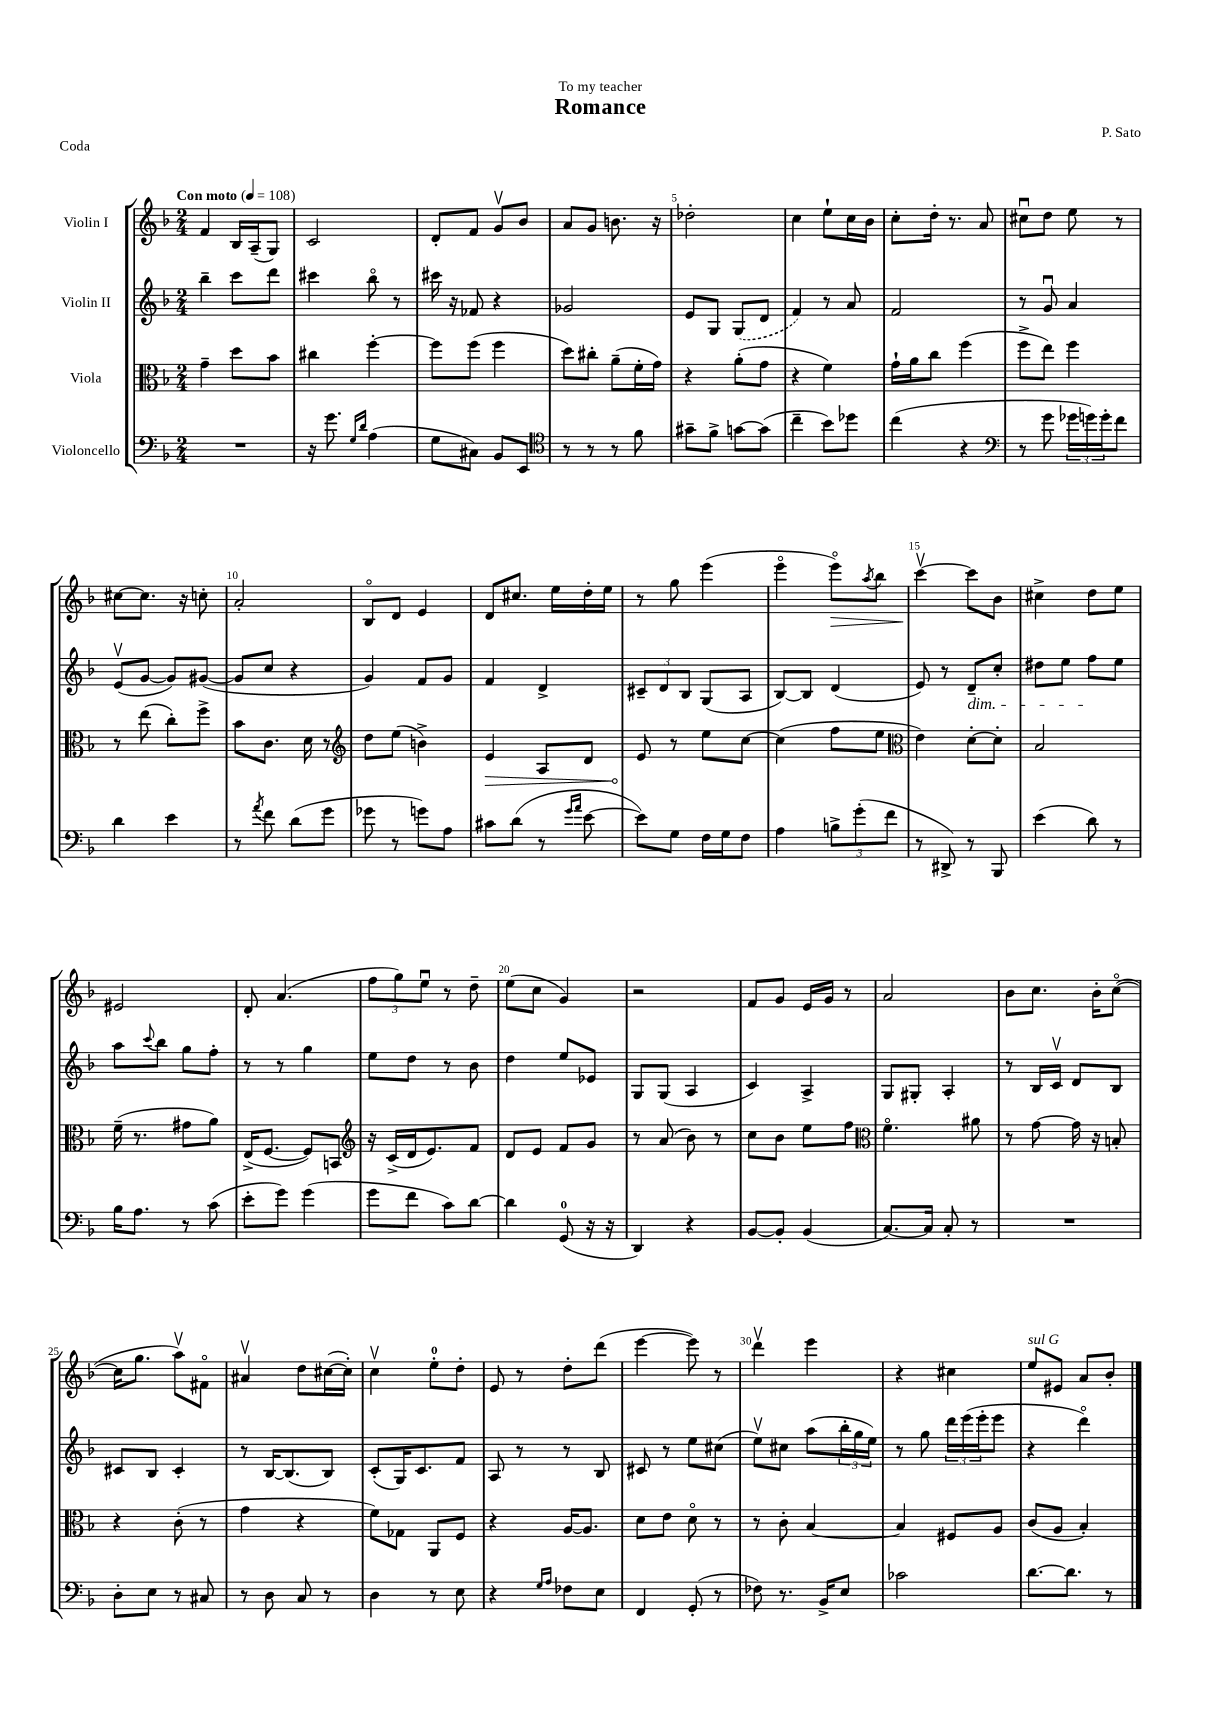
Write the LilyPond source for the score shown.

\header { title = "Romance" composer = "P. Sato" dedication = "To my teacher" piece = "Coda" }
<<
\new StaffGroup <<
\new Staff = "s0" \with { instrumentName = "Violin I" } {
    \clef treble \key f \major \numericTimeSignature \time 2/4 \tempo "Con moto" 4 = 108
    f'4 bes16 a16--( g8) |
    c'2 |
    d'8-. f'8 g'8\upbow bes'8 |
    a'8 g'8 b'8. r16 |
    des''2-. |
    c''4 e''8-! c''16 bes'16 |
    c''8-. d''16-. r8. a'8 |
    cis''8\downbow d''8 e''8 r8 |
    cis''8~ cis''8. r16 c''8-. |
    a'2-. |
    bes8\flageolet d'8 e'4 |
    d'8 cis''8. e''16 d''16-. e''16 |
    r8 g''8 e'''4( |
    e'''4\flageolet e'''8\flageolet\>) \acciaccatura { a''8 } bes''8 |
    c'''4~\upbow\! c'''8 bes'8 |
    cis''4-> d''8 e''8 |
    eis'2 |
    d'8-. a'4.( |
    \tuplet 3/2 { f''8 g''8) e''8\downbow } r8 d''8-- |
    e''8( c''8 g'4) |
    r2 |
    f'8 g'8 e'16 g'16 r8 |
    a'2 |
    bes'8 c''8. bes'16-. c''8~\flageolet( |
    c''16 g''8. a''8\upbow) fis'8\flageolet |
    ais'4\upbow d''8 cis''16~( cis''16-.) |
    c''4\upbow e''8-0-. d''8-. |
    e'8 r8 d''8-. d'''8( |
    e'''4~ e'''8) r8 |
    d'''4\upbow e'''4 |
    r4 cis''4 |
    e''8^\markup { \italic "sul G" } eis'8 a'8 bes'8-. \bar "|." |
}
\new Staff = "s1" \with { instrumentName = "Violin II" } {
    \clef treble \key f \major \numericTimeSignature \time 2/4
    bes''4-- c'''8 d'''8 |
    cis'''4 bes''8\flageolet r8 |
    cis'''16 r16 fes'8 r4 |
    ges'2 |
    e'8 g8 \once \slurDashed g8( d'8 |
    f'4) r8 a'8 |
    f'2 |
    r8 g'8\downbow a'4 |
    e'8\upbow( g'8~ g'8) gis'8~( |
    gis'8 c''8 r4 |
    g'4) f'8 g'8 |
    f'4 d'4-> |
    \tuplet 3/2 { cis'8-- d'8 bes8 } g8( a8 |
    bes8~) bes8 d'4( |
    e'8) r8 d'8--\dim c''8-. |
    dis''8 e''8 f''8\! e''8 |
    a''8 \appoggiatura { c'''8 } bes''8 g''8 f''8-. |
    r8 r8 g''4 |
    e''8 d''8 r8 bes'8 |
    d''4 e''8 ees'8 |
    g8 g8( a4 |
    c'4) a4-> |
    g8 gis8-. a4-. |
    r8 bes16 c'16\upbow d'8 bes8 |
    cis'8 bes8 cis'4-. |
    r8 bes16~ bes8.( bes8) |
    c'8-.( g16) c'8. f'8 |
    a8 r8 r8 bes8 |
    cis'8 r8 e''8 cis''8( |
    e''8\upbow) cis''8 a''8( \tuplet 3/2 { bes''16-. g''16 e''16) } |
    r8 g''8 \tuplet 3/2 { d'''16 e'''16( e'''16-. } e'''8 |
    r4 d'''4\flageolet) \bar "|." |
}
\new Staff = "s2" \with { instrumentName = "Viola" } {
    \clef alto \key f \major \numericTimeSignature \time 2/4
    g'4-- d''8 bes'8 |
    cis''4 f''4~-. |
    f''8 f''8( f''4 |
    d''8) cis''8-. a'8--( f'16-. g'16) |
    r4 a'8-.( g'8 |
    r4 f'4) |
    g'16-! a'16 c''8 f''4( |
    f''8-> e''8) f''4 |
    r8 e''8( c''8-.) f''8-> |
    bes'8 c'8. d'16 r8 |
    \clef treble d''8 e''8( b'4->) |
    \once \override Hairpin.circled-tip = ##t e'4\> a8 d'8 |
    e'8\! r8 e''8 c''8~ |
    c''4( f''8 e''8 |
    \clef alto e'4) d'8~-. d'8-. |
    bes2 |
    f'16--( r8. gis'8 a'8) |
    e16->( f8.~ f8) b,8 |
    \clef treble r16 c'16->( d'16 e'8.) f'8 |
    d'8 e'8 f'8 g'8 |
    r8 a'8( bes'8) r8 |
    c''8 bes'8 e''8 f''8 |
    \clef alto f'4.\flageolet ais'8 |
    r8 g'8~ g'16 r16 b8-. |
    r4 c'8-.( r8 |
    g'4 r4 |
    f'8) ges8 a,8 f8 |
    r4 a16~ a8. |
    d'8 e'8 d'8\flageolet r8 |
    r8 c'8-. bes4~ |
    bes4 fis8 a8 |
    c'8( a8 bes4-.) \bar "|." |
}
\new Staff = "s3" \with { instrumentName = "Violoncello" } {
    \clef bass \key f \major \numericTimeSignature \time 2/4
    R2 |
    r16 g'8. \grace { g16 d'16 } a4( |
    g8 cis8) bes,8 e,8 |
    \clef tenor r8 r8 r8 f'8 |
    gis'8-- f'8-> g'8~ g'8( |
    c''4-- bes'8) des''8 |
    c''4( r4 |
    \clef bass r8 g'8 \tuplet 3/2 { ges'16 g'16) g'16-. } f'8 |
    d'4 e'4 |
    r8 \acciaccatura { a'8 } f'8 d'8( g'8 |
    ges'8 r8 g'8) a8 |
    cis'8 d'8( r8 \grace { g'16 a'16 } e'8~ |
    e'8) g8 f16 g16 f8 |
    a4 \tuplet 3/2 { b8-> g'8-.( f'8 } |
    r8 dis,8->) r8 bes,,8 |
    e'4( d'8) r8 |
    bes16 a8. r8 c'8( |
    e'8-. g'8) g'4( |
    g'8 f'8 c'8) d'8~ |
    d'4 g,8-0( r16 r16 |
    d,4) r4 |
    bes,8~ bes,8-. bes,4( |
    c8.~) c16 c8-. r8 |
    R2 |
    d8-. e8 r8 cis8 |
    r8 d8 c8 r8 |
    d4 r8 e8 |
    r4 \grace { g16 a16 } fes8 e8 |
    f,4 g,8-.( r8 |
    fes8) r8. bes,16-> e8 |
    ces'2 |
    d'8.~ d'8. r8 \bar "|." |
}
>>
>>
\layout { \context { \Score \override BarNumber.break-visibility = ##(#f #t #t) barNumberVisibility = #(every-nth-bar-number-visible 5) } }
